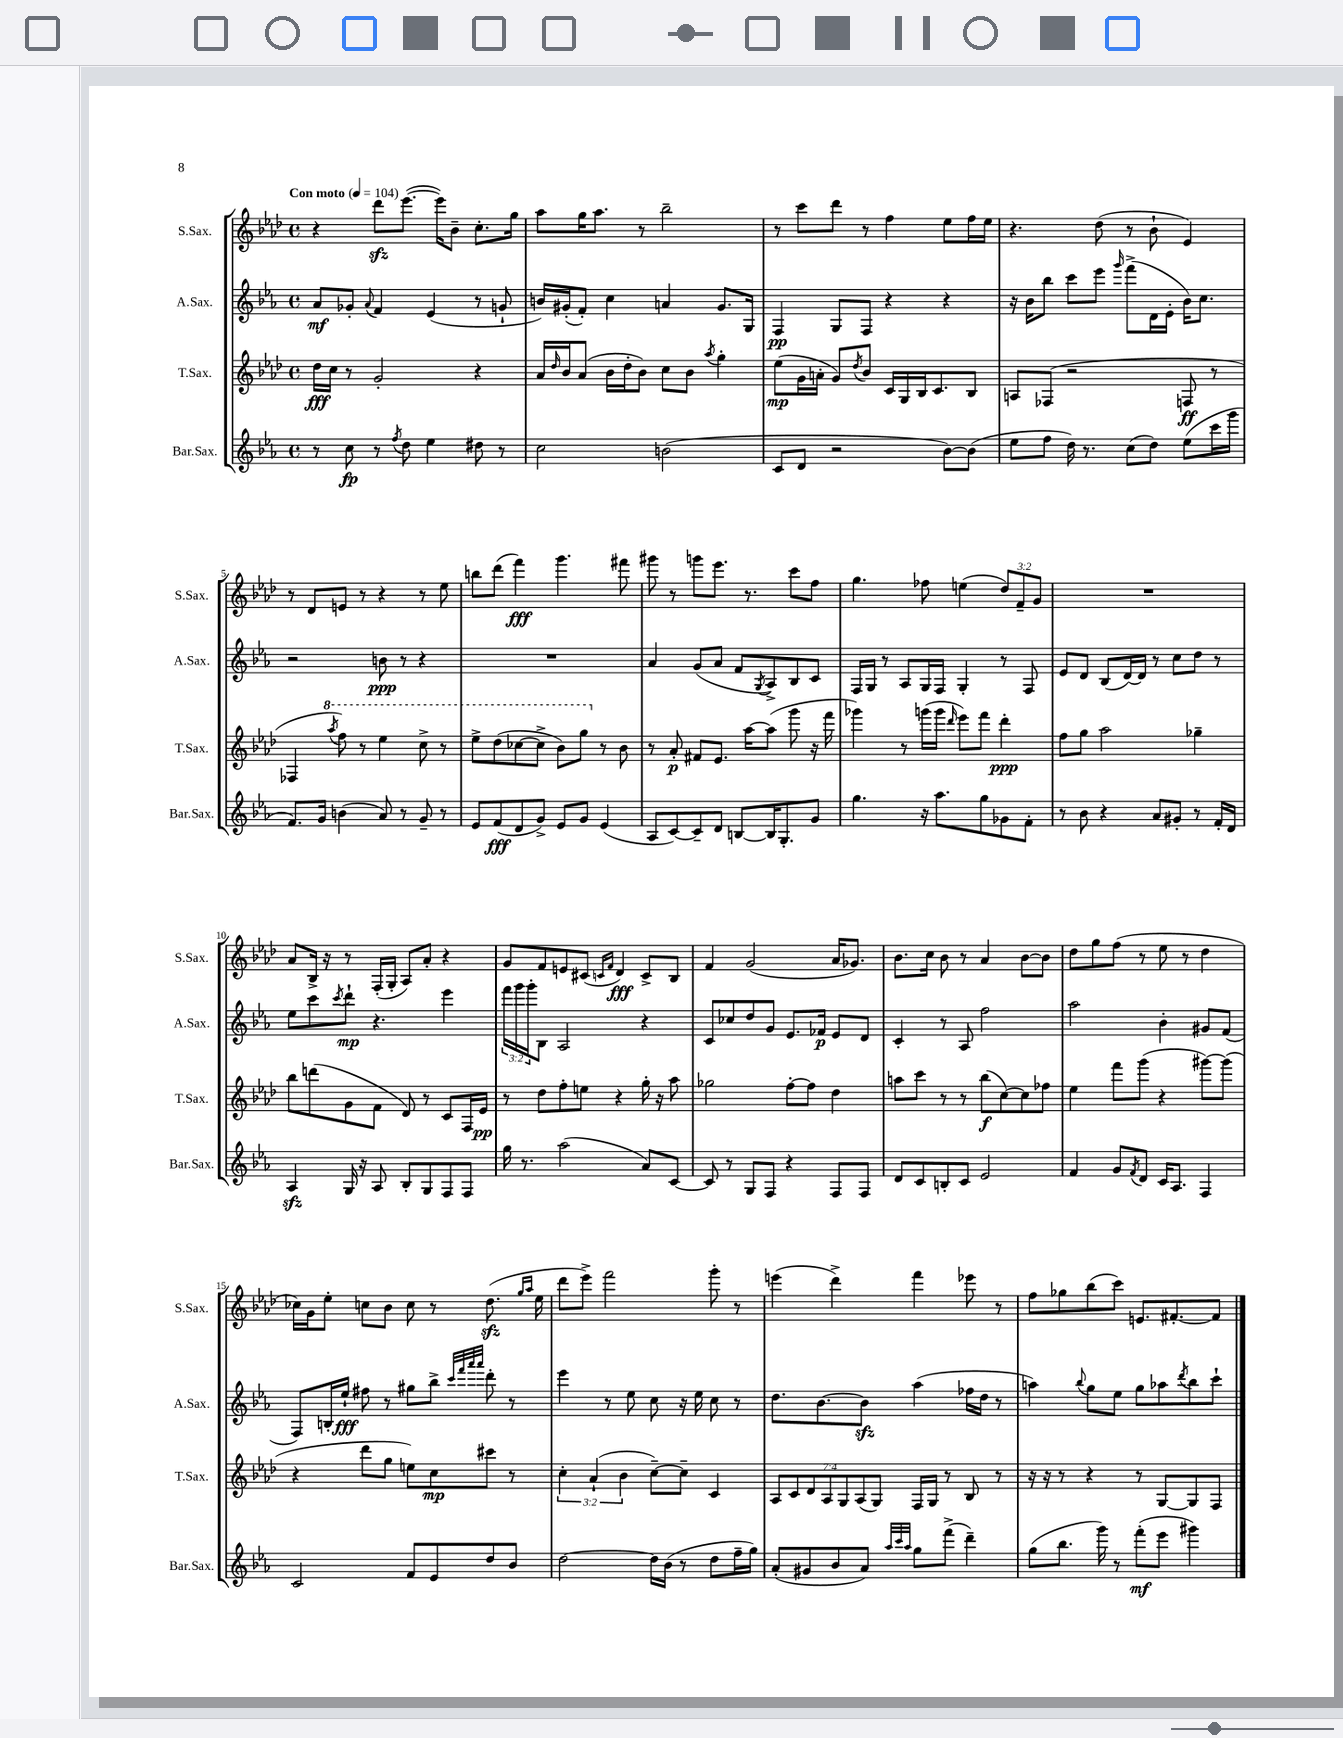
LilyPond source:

<<
\new StaffGroup <<
\new Staff = "s0" \with { instrumentName = "S.Sax." shortInstrumentName = "S.Sax." } {
    \clef treble \key aes \major \defaultTimeSignature \time 4/4 \override Staff.TupletNumber.text = #tuplet-number::calc-fraction-text \tempo "Con moto" 4 = 104
    r4 des'''8\sfz ees'''8.~( ees'''16) bes'8-- c''8.-. g''16 |
    aes''8 g''16 aes''8. r8 bes''2-- |
    r8 c'''8 des'''8 r8 f''4 ees''8 f''16 ees''16 |
    r4. des''8( r8 bes'8-! ees'4) |
    r8 des'8 e'8 r8 r4 r8 ees''8 |
    b''8 des'''8( f'''4\fff) g'''4. fis'''8 |
    gis'''8 r8 g'''8 ees'''8. r8. c'''8 f''8 |
    g''4. fes''8 e''4( \tuplet 3/2 { des''8) f'8-- g'8 } |
    R1 |
    aes'8 bes16-> r16 r8 f16-.( g16-. aes8) aes'8-. r4 |
    g'8 f'8 e'8 cis'8( \grace { c'16 f'16 } des'4\fff) c'8-> bes8 |
    f'4 g'2( aes'16 ges'8.) |
    bes'8. c''16 bes'8 r8 aes'4 bes'8~ bes'8 |
    des''8 g''8 f''8( r8 ees''8 r8 des''4 |
    ces''16) g'16 ees''8-. c''8 bes'8 c''8 r8 des''8.\sfz( \grace { g''16 aes''16 } ees''16 |
    des'''8 ees'''8->) f'''2 g'''8-. r8 |
    e'''4( des'''4->) f'''4 ees'''8 r8 |
    f''8 ges''8 bes''8( c'''8) e'8. fis'8.~-. fis'8 \bar "|." |
}
\new Staff = "s1" \with { instrumentName = "A.Sax." shortInstrumentName = "A.Sax." } {
    \clef treble \key ees \major \defaultTimeSignature \time 4/4 \override Staff.TupletNumber.text = #tuplet-number::calc-fraction-text
    aes'8\mf ges'8-. \appoggiatura { aes'8 } f'4 ees'4( r8 g'8-! |
    b'16) gis'16-.( f'8-.) c''4 a'4 gis'8. g16 |
    f4\pp g8 f8 r4 r4 |
    r16 bes'16 bes''8 c'''8 ees'''8 \grace { g'''16 } f'''8->( d'16 ees'16-. bes'16) c''8. |
    r2 b'8\ppp r8 r4 |
    R1 |
    aes'4 g'8( aes'8 f'8 \acciaccatura { g8 } aes8->) bes8 c'8 |
    f16 g16 r8 aes8 g16 f16 g4-. r8 f8 |
    ees'8 d'8 bes8( d'16~) d'16 r8 c''8 d''8 r8 |
    ees''8 c'''8 \acciaccatura { c'''8 } d'''8-!\mp r4. ees'''4 |
    \tuplet 3/2 { f'''16 g'''16 g'''16-. } bes8 aes2 r4 |
    c'8 ces''8 d''8 g'8 ees'8. fes'16\p ees'8 d'8 |
    c'4-. r8 aes8 f''2 |
    aes''2 bes'4-. gis'8 f'8( |
    f8) b16-. ees''16-!\fff fis''8 r8 gis''8 bes''8-> \grace { c'''32 f'''32 aes'''32 aes'''32 } d'''8-. r8 |
    ees'''4 r8 ees''8 c''8 r16 ees''16 c''8 r8 |
    d''8. bes'8.~ bes'8\sfz aes''4( fes''16 d''16 r8 |
    a''4) \appoggiatura { bes''8 } g''8 ees''8 g''8 aes''8 \acciaccatura { d'''8 } bes''8 c'''8-! \bar "|." |
}
\new Staff = "s2" \with { instrumentName = "T.Sax." shortInstrumentName = "T.Sax." } {
    \clef treble \key aes \major \defaultTimeSignature \time 4/4 \override Staff.TupletNumber.text = #tuplet-number::calc-fraction-text
    des''16\fff c''16 r8 g'2-. r4 |
    aes'16 \grace { des''16 } bes'16 aes'8( bes'16 des''16-. bes'8) c''8 bes'8 \acciaccatura { aes''8 } g''4-. |
    ees''8\mp( g'16 a'16-. g'8) \acciaccatura { des''8 } bes'8 c'16 g16 bes16 c'8. bes8 |
    a8 fes8( r2 f8\ff r8 |
    fes4 \ottava #1 \acciaccatura { aes'''8 } f'''8) r8 ees'''4 c'''8-> r8 |
    ees'''8-> des'''8( ces'''8~ ces'''8-> bes''8) g'''8 \ottava #0 r8 bes'8 |
    r8 aes'8-.\p fis'8 ees'8. aes''16~ aes''8( g'''8 r16 f'''16 |
    ges'''4) r8 g'''16( g'''16 \grace { des'''16 } ees'''8) f'''8 des'''4-.\ppp |
    f''8 g''8 aes''2 ges''4-- |
    bes''8 d'''8( g'8 f'8 des'8) r8 c'8 f16 ees'16\pp |
    r8 des''8 f''8-. e''8 r4 g''16-. r16 aes''8 |
    ges''2 f''8~-. f''8 des''4 |
    a''8 c'''8 r8 r8 bes''8\f( c''8~) c''8 fes''8 |
    ees''4 f'''8 g'''8( r4 gis'''8~) gis'''8( |
    r4 des'''8 g''8 e''8) c''8\mp cis'''8 r8 |
    \tuplet 3/2 { c''4-. aes'4-!( bes'4 } c''8~--) c''8-- c'4 |
    \tuplet 7/4 { aes8 c'8 des'8 aes8 g8 aes8( g8) } f16 g16 r8 bes8 r8 |
    r16 r16 r8 r4 r8 g8~ g8 f8 \bar "|." |
}
\new Staff = "s3" \with { instrumentName = "Bar.Sax." shortInstrumentName = "Bar.Sax." } {
    \clef treble \key ees \major \defaultTimeSignature \time 4/4
    r8 c''8\fp r8 \acciaccatura { f''8 } d''8 ees''4 dis''8 r8 |
    c''2 b'2( |
    c'8 d'8 r2 bes'8~) bes'8( |
    ees''8 f''8 d''16) r8. c''8( d''8) ees''8( c'''16 g'''16 |
    f'8.) g'16 b'4( aes'8) r8 g'8-- r8 |
    ees'8 f'8\fff( d'8 g'8->) ees'8 g'8 ees'4( |
    aes8 c'8~) c'8-- d'8 b8~ b16 g8.-. g'8 |
    g''4. r16 aes''8. g''8 ges'8 f'8-. |
    r8 bes'8 r4 aes'8 gis'8-. r8 f'16-. d'16 |
    aes4\sfz g16 r16 aes8 bes8-. g8 f8 f8 |
    g''16 r8. aes''2( aes'8) c'8~ |
    c'8 r8 g8 f8 r4 f8 f8 |
    d'8 c'8 b8-. c'8 ees'2 |
    f'4 g'8 \acciaccatura { f'8 } d'8 c'16 aes8. f4 |
    c'2 f'8 ees'8 d''8 bes'8 |
    d''2~ d''16 bes'16( r8 d''8 f''16-- g''16) |
    aes'8-.( gis'8 bes'8 aes'8) \grace { aes''32 c'''32 aes''32 } g''8 f'''8->( d'''4--) |
    g''8( bes''8. g'''16) r8 f'''8-.\mf( ees'''8 gis'''4) \bar "|." |
}
>>
>>
